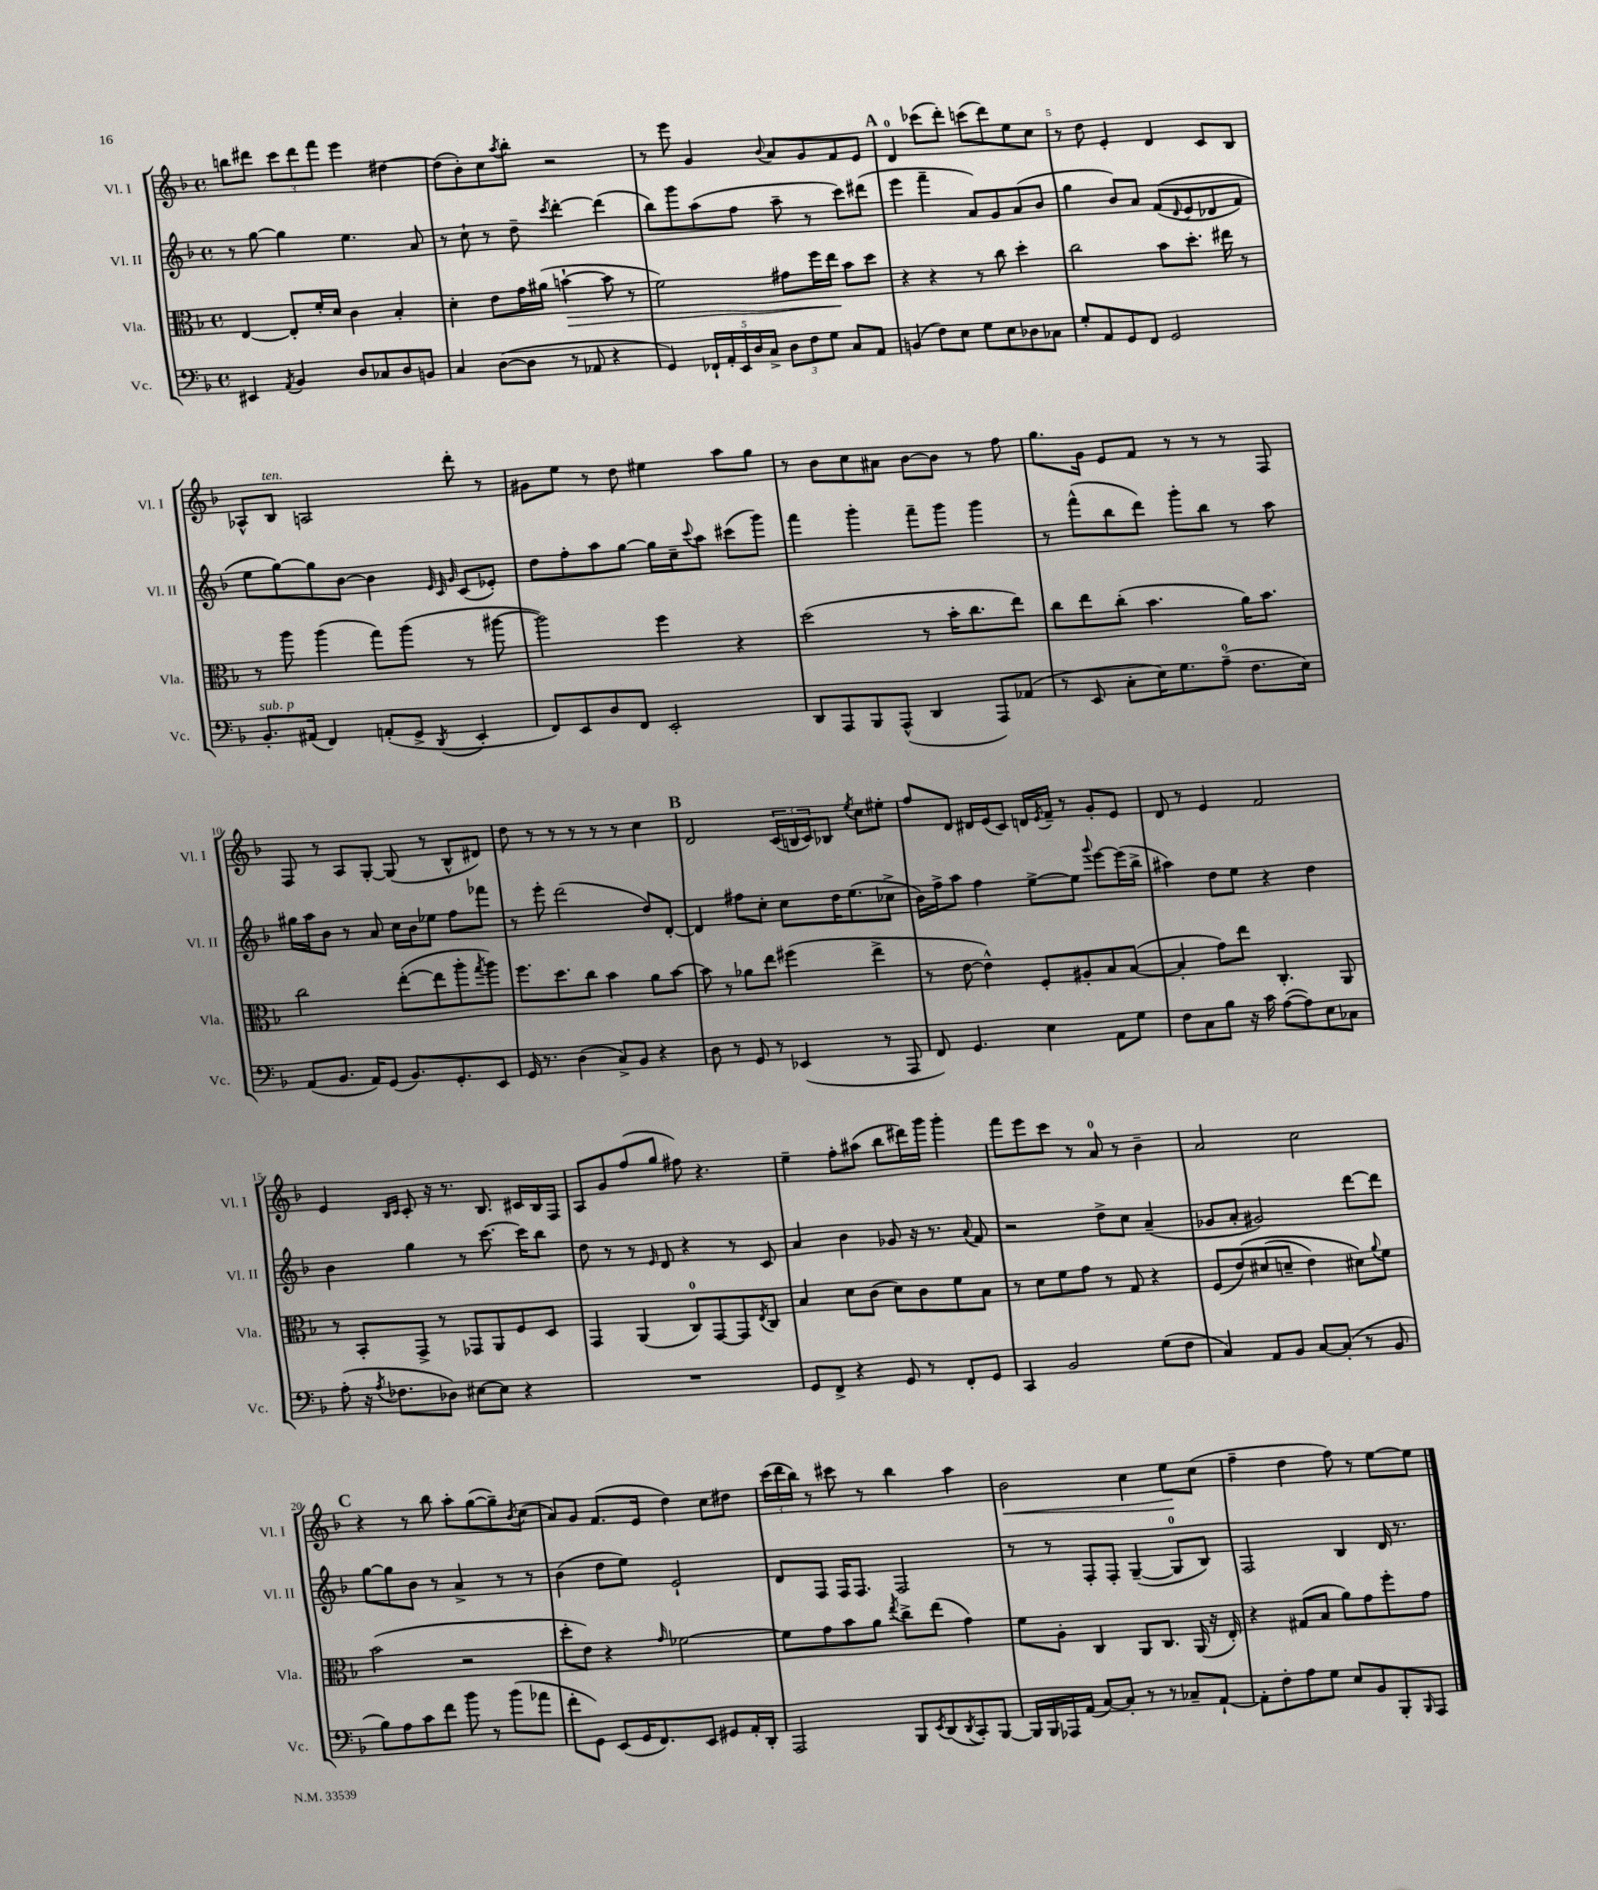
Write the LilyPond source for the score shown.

<<
\new StaffGroup <<
\new Staff = "s0" \with { instrumentName = "Vl. I" shortInstrumentName = "Vl. I" } {
    \clef treble \key f \major \defaultTimeSignature \time 4/4
    b''8 dis'''8 \tuplet 3/2 { c'''8 dis'''8 f'''8 } e'''4 dis''4~ |
    dis''8( bes'8-.) c''8 \acciaccatura { a''8 } bes''8-. r2 |
    r8 e'''8 g'4 \appoggiatura { bes'8 } a'8 g'8 f'8 e'8 |
    \mark \markup { \bold "A" } d'4-0 ces'''8( d'''8-.) c'''8( d'''8) e''8 c''8 |
    r8 d''8 e'4-. d'4 c'8 bes8 |
    aes8-^ bes8^\markup { \italic "ten." } a2 d'''8-. r8 |
    gis'8 e''8 r8 d''8 eis''4 a''8 g''8 |
    r8 bes'8 c''8 ais'8 bes'8~ bes'8 r8 f''8 |
    g''8. g'16 e'8 f'8 r8 r8 r8 f8 |
    f8 r8 a8 g8~-. g8( r8 bes8-^ dis'8) |
    d''8 r8 r8 r8 r8 r8 c''4 |
    \mark \markup { \bold "B" } d'2 \tuplet 3/2 { c'16( b16 c'16) } bes8 \acciaccatura { e''8 } c''8 eis''8-. |
    f''8 d'8 dis'16 e'16( c'8) d'16 \acciaccatura { e'8 } f'16-- r8 g'8-. e'8 |
    d'8 r8 e'4 f'2 |
    e'4 \grace { bes16 c'16 } c'8-. r16 r8. bes8. cis'16 bes16 f16 |
    a8 g'8 f''8( g''8 fis''8) r4. |
    e''4-- f''8-. ais''8( bes''8 dis'''16) g'''16 g'''4-. |
    f'''8 e'''8 c'''8 r8 a'8-0 r8 bes'4-- |
    a'2 c''2 |
    \mark \markup { \bold "C" } r4 r8 bes''8 a''8-. g''8~( g''8--) \acciaccatura { bes'8 } c''8( |
    a'8) g'8 f'8.( e'16 d''4) c''8 dis''8 |
    \tuplet 3/2 { c'''16( d'''16 bes''16) } r8 cis'''8 r8 bes''4 a''4 |
    bes'2\< c''4 e''8\! c''8( |
    f''4-- d''4 f''8) r8 e''8~ e''8 \bar "|." |
}
\new Staff = "s1" \with { instrumentName = "Vl. II" shortInstrumentName = "Vl. II" } {
    \clef treble \key f \major \defaultTimeSignature \time 4/4
    r8 g''8~ g''4 e''4. a'8 |
    r8 c''8-! r8 d''8-- \acciaccatura { c'''8 } d'''4~-. d'''4( |
    bes''8) g'''8 a''8( f''8 a''8-- r8 c'''8) dis'''8( |
    \mark \markup { \bold "A" } e'''4 f'''4-- a'8) g'8 a'8( bes'8 |
    g''4 bes'8) a'8 f'8(\( \appoggiatura { d'8 } e'8 des'8 f'8) |
    e''8 g''8~\) g''8 bes'8~ bes'4 \grace { e'32 c'32 g'32 } c'8( ees'8-.) |
    d''8 f''8-. a''8 g''8~ g''16 c''16-- \appoggiatura { c'''8 } a''8 cis'''8( g'''8) |
    f'''4 g'''4-. f'''8-- g'''8 g'''4 |
    r8 f'''8-^( bes''8 d'''8) g'''8-. bes''8 r8 a''8 |
    gis''16 a''16 bes'8 r8 a'8 c''16 bes'16 ees''8 f''8 fes'''8 |
    r8 e'''8-. d'''2( d''8) d'8~-. |
    \mark \markup { \bold "B" } d'4 fis''8 c''8-. c''8 d''16 e''8.( ces''8-> |
    bes'16) f''16-> a''8 f''4 e''8~-> e''8 \appoggiatura { g'''8 } e'''8~ e'''16( bes''16-> |
    ais''4) d''8 e''8 r4 d''4 |
    bes'4 g''4 r8 c'''8.~ c'''16 bes''8 |
    d''8 r8 r8 \grace { e'16 } d'8 r4 r8 c'8 |
    a'4 bes'4 ges'8 r16 r8. \appoggiatura { a'8 } f'8 |
    r2 d''8-> c''8 a'4--( |
    ges'8 a'8-. gis'2) d'''8~ d'''8 |
    \mark \markup { \bold "C" } g''8~ g''8 bes'8 r8 a'4-> r8 r8 |
    bes'4( d''8 e''8) e'2-! |
    d'8 f8 f16 f8. f2 |
    r8 r8 f8-. f8-. g4~--( g8-0 bes8) |
    f2 bes4 d'16 r8. \bar "|." |
}
\new Staff = "s2" \with { instrumentName = "Vla." shortInstrumentName = "Vla." } {
    \clef alto \key f \major \defaultTimeSignature \time 4/4
    e4~ e8-. f'16-. d'16 c'4 bes4-. |
    d'4-. e'8 g'16 ais'16( b'4~-!\> b'8 r8 |
    f'2) gis'8 f''16 e''16\! bes'8 d''8 |
    \mark \markup { \bold "A" } r4 r4 r8 c''8 d''4-. |
    c''2 bes'8 d''8.-. eis''16 r8 |
    r8 a''8 a''4( g''8) a''8( r8 ais''8~ |
    ais''2) f''4 r4 |
    d''2( r8 bes'16-. c''8. e''8) |
    c''8 e''8 c''8-.( bes'4. a'16) bes'8. |
    c''2 e''8~-.( e''8 a''8-. \acciaccatura { g''8 } a''8) |
    f''8. d''8. c''8 bes'4 a'8 bes'8~ |
    \mark \markup { \bold "B" } bes'8 r8 aes'8 e''8 fis''4( e''4-> |
    r8 e'8~ e'4-^) f8-. ais8-. bes8 bes8~( |
    bes4-. g'8) e''8 c4.-. a,8 |
    r8 bes,8-. g,8-> r8 ges,8 a,8 f8 d8 |
    g,4 a,4( c8-0) g,8~ g,8 \acciaccatura { e8 } c8 |
    bes4 d'8 c'8( d'8) c'8 f'8 bes8 |
    r8 d'8 f'8 g'8 r8 g8 r4 |
    f8( e'8)\( dis'8( d'8-- e'4) dis'8\) \appoggiatura { a'8 } f'8 |
    \mark \markup { \bold "C" } bes'2( r2 |
    d''8-. e'8) r4 \grace { g'16 } fes'2~ |
    fes'8 g'8 bes'8 a'8 \acciaccatura { e''8 } c''8-> e''8( g'4) |
    f'8 a8-. c4 a,8 c8. a,16( r16 e16-.) |
    r4 gis8( bes8 a'8) g'8 f''8-. g'8 \bar "|." |
}
\new Staff = "s3" \with { instrumentName = "Vc." shortInstrumentName = "Vc." } {
    \clef bass \key f \major \defaultTimeSignature \time 4/4
    eis,4 \acciaccatura { a,8 } bes,4 d8 ces8 d8 b,8 |
    c4 d8~( d8 r8 aes,8 r4 |
    g,4) \tuplet 5/4 { fes,16-! a,16-. e,16 d16 c16-> } \tuplet 3/2 { d8 f8 g8 } c8 a,8 |
    \mark \markup { \bold "A" } b,4( f8) e8 g8 e8 des8 ces8 |
    g8-. a,8 g,8 f,8 g,2 |
    bes,8.-.^\markup { \italic "sub. p" } ais,16( f,4) a,8-.( g,8-> \acciaccatura { d,8 } e,4-. |
    f,8) e,8 d8 f,8 e,2-. |
    d,8 a,,8 bes,,8 a,,8-^( d,4 a,,8) aes,8( |
    r8 e,8 c8-. e16) g8. a8-0--( f8. e16) |
    a,8( bes,8. a,16) g,8( bes,8.) g,8.-. e,8 |
    g,16 r8. d4( c8->) bes,8 r4 |
    \mark \markup { \bold "B" } d8 r8 g,8 r8 ees,4( r8 a,,8 |
    f,8) g,4. e4 a,8 g8 |
    f8 c8 bes8 r16 c'16 a8~( a8) e8 ces8 |
    a8-.( r16 \acciaccatura { a8 } fes8. des8) eis8~ eis8 r4 |
    R1 |
    g,8 f,8-> r4 g,8 r8 f,8-. g,8 |
    c,4 bes,2 g8( f8 |
    c4) a,8 bes,8 c8~ c8-.( r8 bes,8 |
    \mark \markup { \bold "C" } bes8) a8 c'8 f'8 bes'8 r8 bes'8( aes'8 |
    f'8-. g,8) e,8( g,16 f,8.) e,8 gis,8 a,16-. d,16-. |
    a,,2 bes,,8 \acciaccatura { e,8 } d,8( \acciaccatura { d,8 } c,8-.) bes,,8~ |
    bes,,16 bes,,16 aes,,16 a,16( c8~) c8-. r8 r8 ces8-- a,8~-! |
    a,8-. f8-. a8 g8 e8 bes,8 bes,,8-. \grace { bes,,16 } a,,8 \bar "|." |
}
>>
>>
\layout { \context { \Score \override BarNumber.break-visibility = ##(#f #t #t) barNumberVisibility = #(every-nth-bar-number-visible 5) } }
